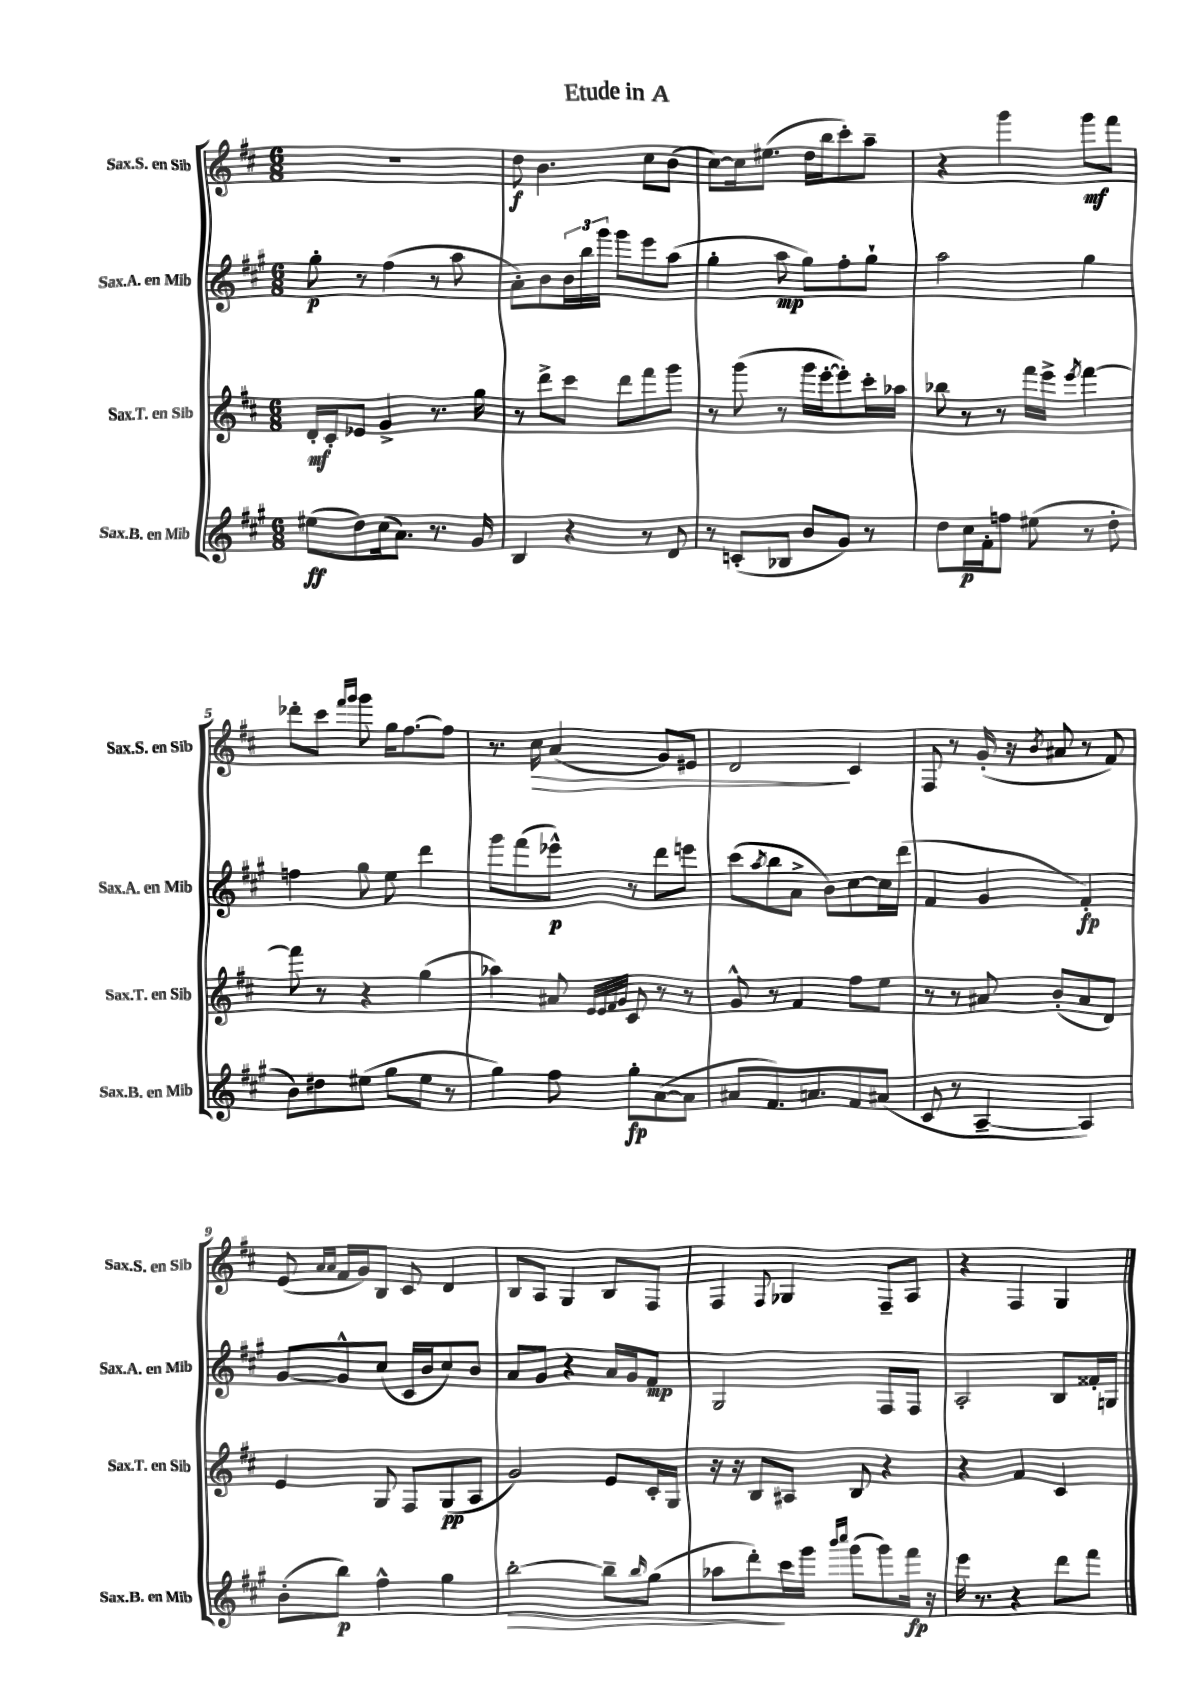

**kern	**kern	**kern	**kern
*staff4	*staff3	*staff2	*staff1
*clefG2	*clefG2	*clefG2	*clefG2
*k[f#c#g#]	*k[f#c#]	*k[f#c#g#]	*k[f#c#]
*M6/8	*M6/8	*M6/8	*M6/8
(8ee#	16d'	8gg#'	2.r
.	16c#'	.	.
8dd)	8e-	8r	.
(16cc#	4g^	(4ff#	.
8.a)	.	.	.
8.r	8.r	8r	.
.	.	8aa	.
16g#	16gg	.	.
=	=	=	=
4B	8r	8a')	8dd
.	8ddd^	8b	4.b
4r	8ccc#	24b	.
.	.	24bb	.
.	.	24ggg#	.
.	8ddd	8ggg#	.
8r	8fff#	8eee	8cc#
8d	8ggg	(8aa	(8b
=	=	=	=
8r	8r	4gg#'	[8cc#)
(8c'	(8ggg	.	16cc#]
.	.	.	(8.ee#
8B-	8r	8aa	.
8b	16ggg	8gg#)	16dd
.	[16eee'	.	16bb
8g#)	8eee'])	8ff#'	8ccc#')
8r	16ccc#'	8gg#`	8aa~
.	16aa-	.	.
=	=	=	=
8dd	8bb-	2aa	4r
16cc#	8r	.	.
16f#'	.	.	.
8ff	8r	.	4ggg
(8ee#	16fff#	.	.
.	16eee^	.	.
.	8qeee	.	.
8r	[4fff#	4gg#	8ggg
8dd'	.	.	8fff#
=	=	=	=
8b)	8fff#]	4ff	8ddd-'
8dd#	8r	.	8ccc#
.	.	.	16qqfff#
.	.	.	16qqggg
(8ee#	4r	8gg#	8ggg
8gg#	.	8ee	16gg
.	.	.	[8.ff#
8ee#	(4gg	4ddd	.
8r	.	.	8ff#]
=	=	=	=
4gg#)	4aa-)	8ggg#	8.r
.	.	(8fff#	.
.	.	.	16cc#
8ff#	8a#	8eee-^^)	(4a
.	32qqe	.	.
.	32qqe	.	.
.	32qqf#	.	.
.	32qqg	.	.
8gg#'	8c#	8r	.
([8a	8r	8ddd	8g)
8a]	8r	8eee	8e#
=	=	=	=
8a#	8g^^	(8ccc#	2d
.	.	8qaa	.
8.f#)	8r	8bb	.
.	4f#	8a^	.
8.a	.	.	.
.	.	8b)	.
8f#	8ff#	[8cc#	4c#
(8a#	8ee	16cc#]	.
.	.	(16ddd	.
=	=	=	=
8c#	8r	4f#	8F#
8r	8r	.	8r
[4A~	8a#	4g#	(16g'
.	.	.	16r
.	.	.	8qb
.	(8b'	.	8a#
4A])	8a#	4f#')	8r
.	8d)	.	8f#)
=	=	=	=
(8b'	4e	[8g#	(8e
.	.	.	16qqa
.	.	.	16qqa
8bb)	.	8g#^^]	16f#
.	.	.	16g)
4ff#^^	8G	(8cc#	8B
.	8F#	16c#	8c#
.	.	16b	.
4gg#	(8G	8cc#)	4d
.	8A	8b	.
=	=	=	=
[2bb'	2g)	8a	8B
.	.	8g#	8A
.	.	4r	4G
8bb~]	8e	16a	8B
.	.	16g#	.
16qqbb	.	.	.
(8gg#	16c#'	8f#	8F#
.	16G	.	.
=	=	=	=
8aa-	16r	2G#	4F#
.	16r	.	.
8ddd')	8B	.	.
.	.	.	8qqF#
16ccc#	8A#	.	4G-
16ggg#	.	.	.
16qqbbb	.	.	.
16qqcccc#	.	.	.
(8ggg#	8B	.	.
8ggg#)	4r	8F#	8F#~
16fff#	.	8F#	8A
16r	.	.	.
=	=	=	=
16eee	4r	2A'	4r
8.r	.	.	.
4r	4f#	.	4F#
8ddd	4c#	8B	4G
8fff#	.	16f##'	.
.	.	16G	.
==	==	==	==
*-	*-	*-	*-
